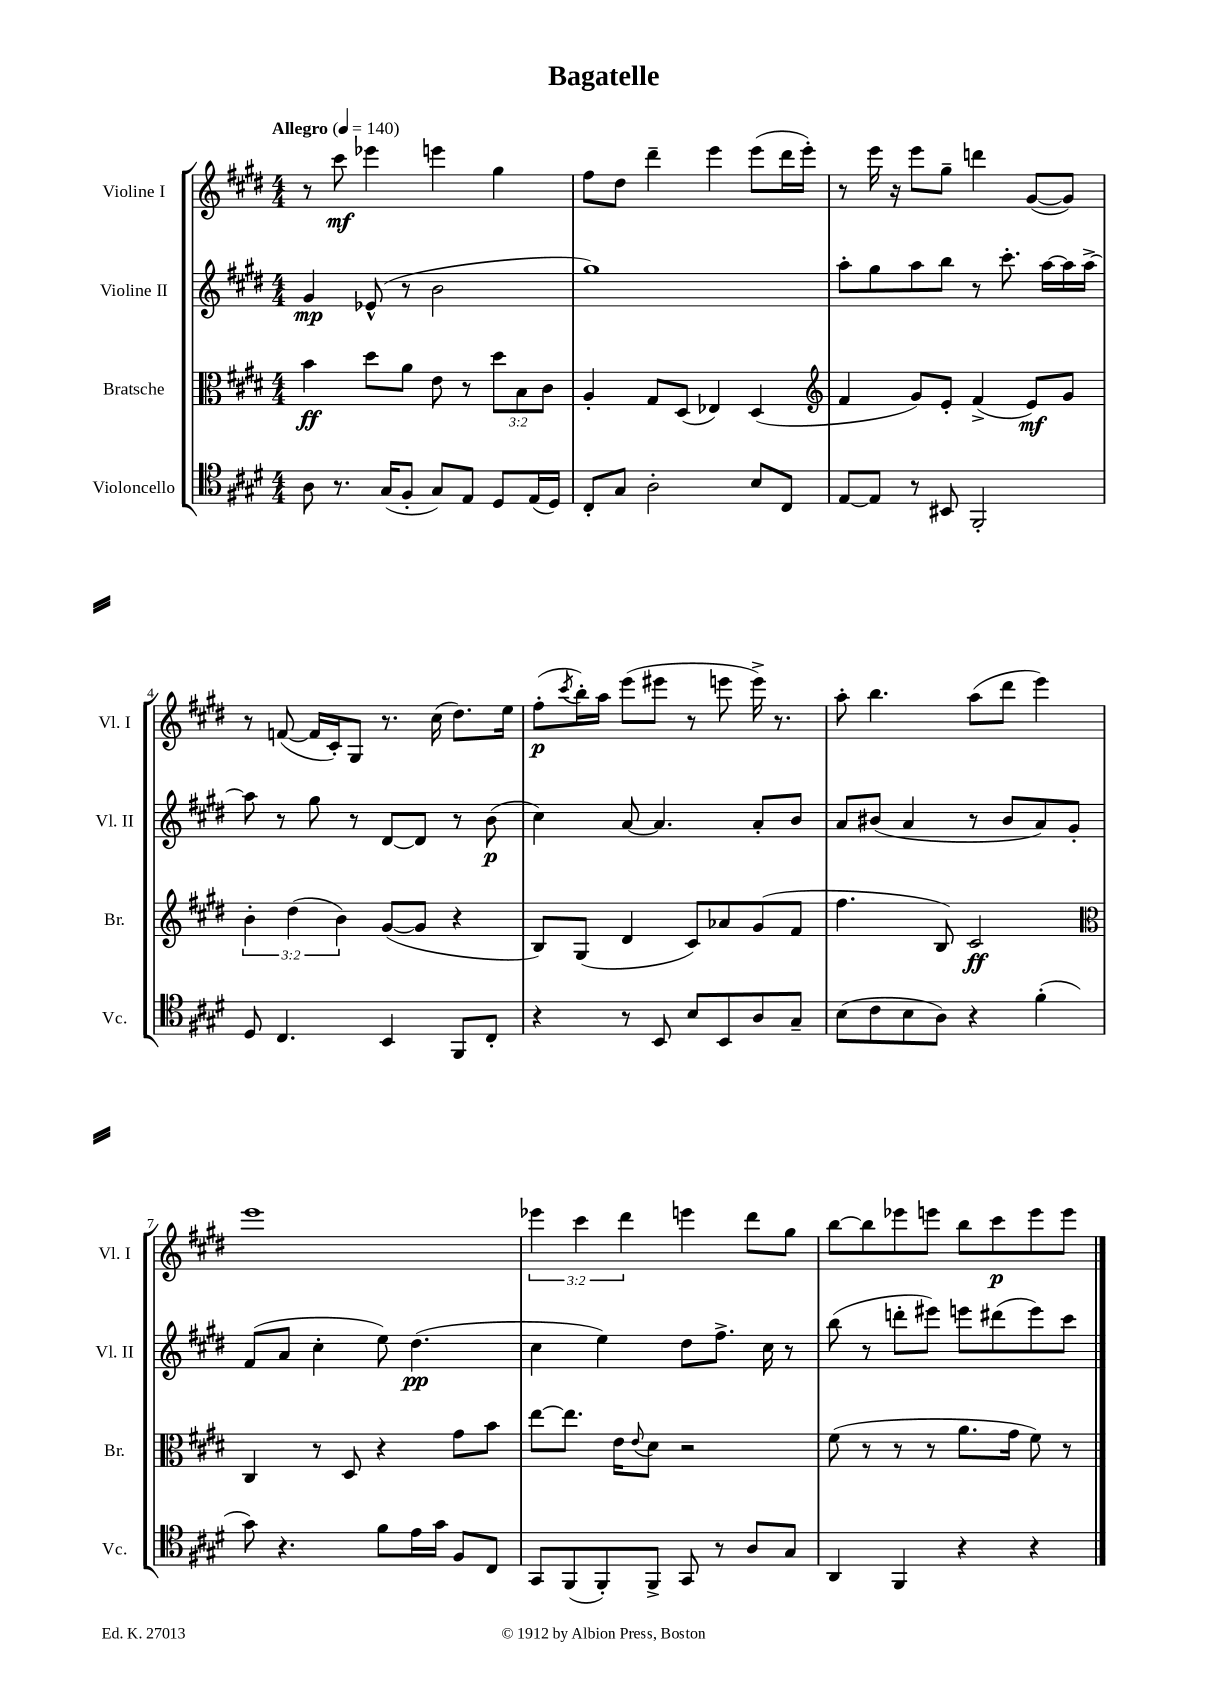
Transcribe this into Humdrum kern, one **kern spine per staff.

**kern	**kern	**kern	**kern
*staff4	*staff3	*staff2	*staff1
*clefC4	*clefC3	*clefG2	*clefG2
*k[f#c#g#d#]	*k[f#c#g#d#]	*k[f#c#g#d#]	*k[f#c#g#d#]
*M4/4	*M4/4	*M4/4	*M4/4
*MM140	*MM140	*MM140	*MM140
8A\	4b\	4g#/	8r
8.r	.	.	8ccc#\
.	8dd#\L	(8e-^^/	4eee-\
(16G#/LK	.	.	.
8F#'/J	8a\J	8r	.
8G#/L)	8e\	2b\	4eee\
8E/J	8r	.	.
8D#/L	12dd#\L	.	4gg#\
.	12B\	.	.
(16E/L	.	.	.
.	12c#\J	.	.
16D#/JJ)	.	.	.
=	=	=	=
8C#'/L	4A'/	1gg#)	8ff#\L
8G#/J	.	.	8dd#\J
2A'\	8G#/L	.	4ddd#~\
.	(8D#/J	.	.
.	4E-/)	.	4eee\
8B/L	(4D#/	.	(8eee\L
8C#/J	.	.	16ddd#\L
.	.	.	16eee'\JJ)
=	=	=	=
*	*clefG2	*	*
[8E/L	4f#/	8aa'\L	8r
8E/]J	.	8gg#\	16eee\
.	.	.	16r
8r	8g#/L)	8aa\	8eee\L
8BB#/	8e'/J	8bb\J	8gg#~\J
2FF#'/	(4f#^/	8r	4ddd\
.	.	8.ccc#'\	.
.	8e/L)	.	([8g#/L
.	.	[16aa\LL	.
.	8g#/J	16aa\]	8g#/]J)
.	.	[16aa^\JJ	.
=	=	=	=
8D#/	6b'\	8aa\]	8r
4.C#/	.	8r	([8f/
.	(6dd#\	.	.
.	.	8gg#\	16f/]LL
.	.	.	16c#'/J)
.	6b\)	.	.
.	.	8r	8G#/J
4BB/	([8g#/L	[8d#/L	8.r
.	8g#/]J	8d#/]J	.
.	.	.	(16cc#\
8FF#/L	4r	8r	8.dd#\L)
8C#'/J	.	(8b\	.
.	.	.	16ee\Jk
=	=	=	=
4r	8B/L)	4cc#\)	(8ff#'\L
.	.	.	8qccc#/
.	(8G#/J	.	16bb'\L)
.	.	.	16aa\JJ
8r	4d#/	[8a/	(8eee\L
8BB/	.	4.a/]	8eee#\J
8B/L	8c#/L)	.	8r
8BB/	8a-/	.	8eee\
8A/	(8g#/	8a'/L	16eee^\)
.	.	.	8.r
8G#~/J	8f#/J	8b/J	.
=	=	=	=
(8B\L	4.ff#\	8a/L	8aa'\
8c#\	.	(8b#/J	4.bb\
8B\	.	4a/	.
8A\J)	8B/)	.	.
4r	2c#/	8r	(8aa\L
.	.	8b#/L	8ddd#\J
(4f#'\	.	8a/)	4eee\)
.	.	8g#'/J	.
=	=	=	=
*	*clefC3	*	*
8g#\)	4C#/	(8f#/L	1eee
4.r	.	8a/J	.
.	8r	4cc#'\	.
.	8D#/	.	.
8f#\L	4r	8ee\)	.
16e\L	.	(4.dd#\	.
16g#\JJ	.	.	.
8F#/L	8g#\L	.	.
8C#/J	8b\J	.	.
=	=	=	=
8GG#/L	[8ee\L	4cc#\	6eee-\
(8FF#/	8.ee\]J	.	.
.	.	.	6ccc#\
8FF#'/)	.	4ee\)	.
.	16e\LK	.	.
.	.	.	6ddd#\
.	8qqe/	.	.
8FF#^/J	8d#\J	.	.
8GG#/	2r	8dd#\L	4eee\
8r	.	8.ff#^\J	.
8A/L	.	.	8ddd#\L
.	.	16cc#\	.
8G#/J	.	8r	8gg#\J
=	=	=	=
4AA/	(8f#\	(8bb\	[8bb\L
.	8r	8r	8bb\]
4FF#/	8r	8ddd'\L	8eee-\
.	8r	8eee#\J)	8eee\J
4r	8.a\L	8eee\L	8bb\L
.	.	(8ddd#\	8ccc#\
.	16g#\Jk	.	.
4r	8f#\)	8eee\)	8eee\
.	8r	8ccc#\J	8eee\J
==	==	==	==
*-	*-	*-	*-
